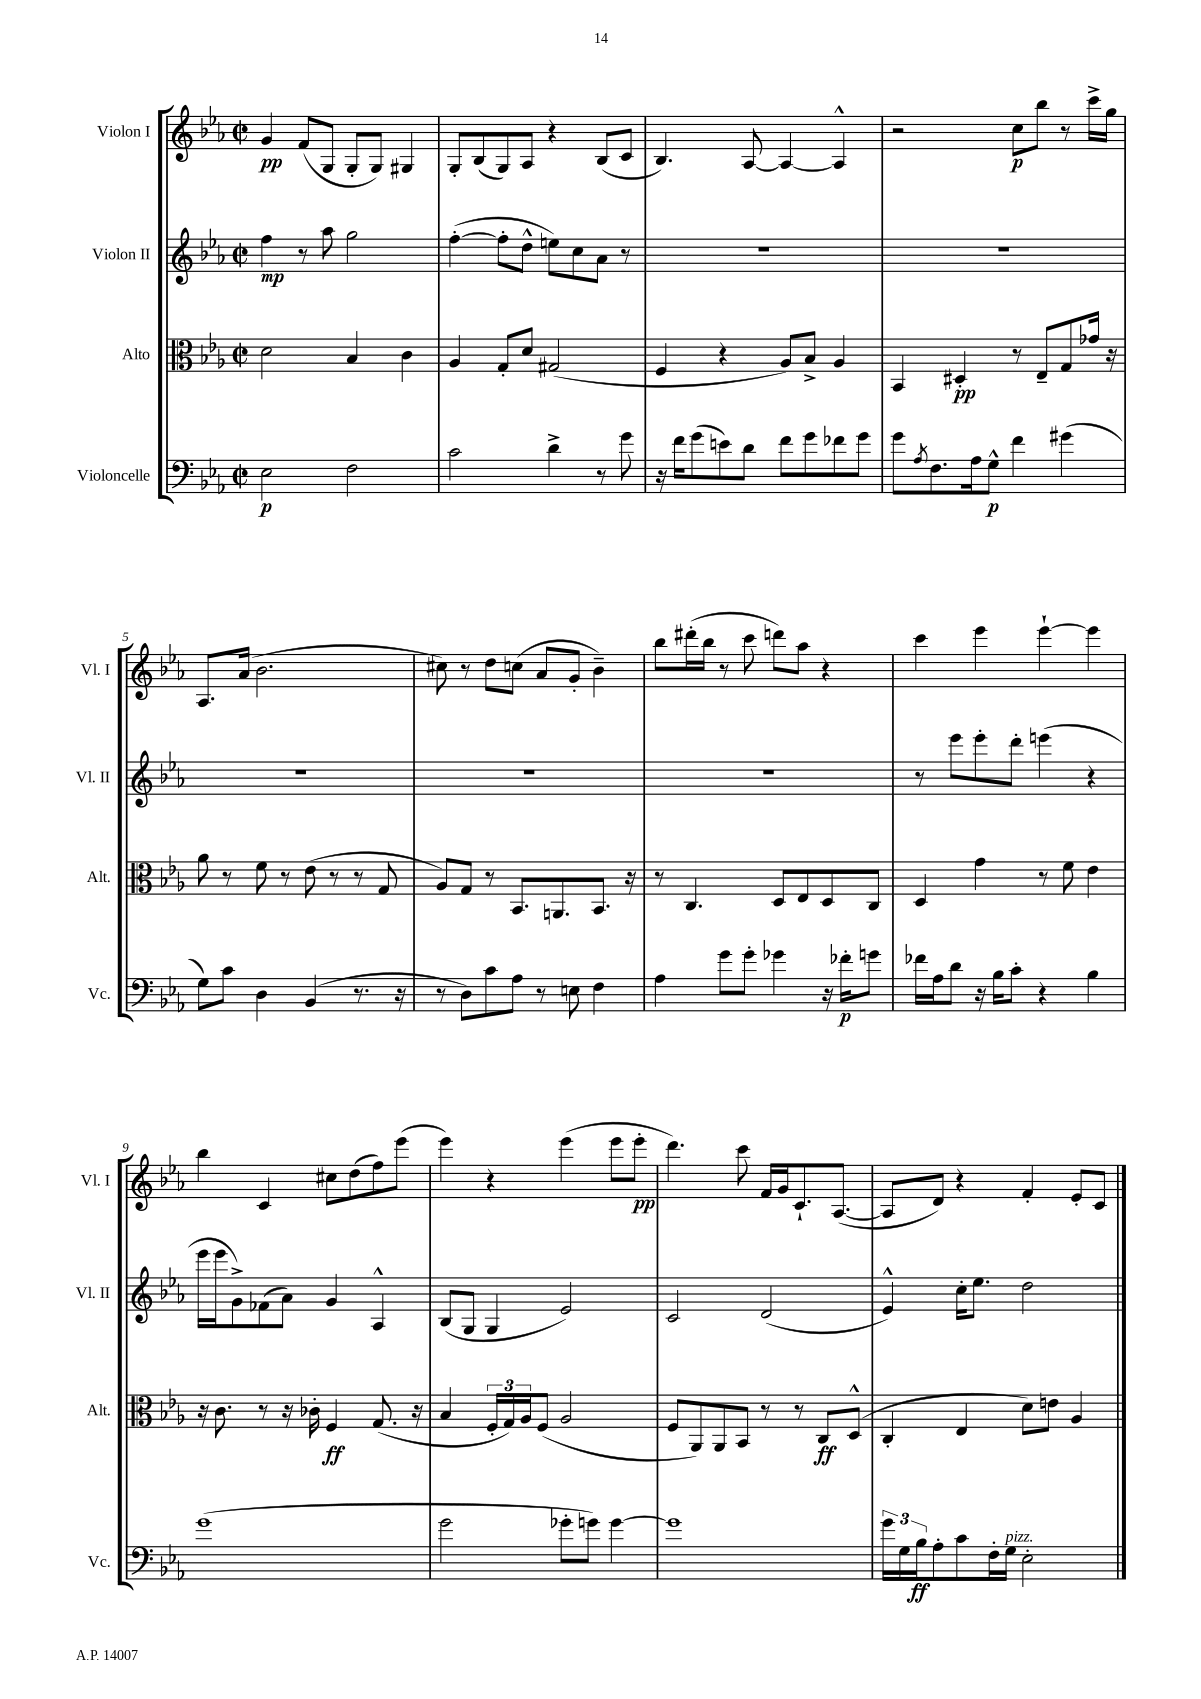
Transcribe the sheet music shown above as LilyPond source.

<<
\new StaffGroup <<
\new Staff = "s0" \with { instrumentName = "Violon I" shortInstrumentName = "Vl. I" } {
    \clef treble \key ees \major \defaultTimeSignature \time 2/2
    g'4\pp f'8( g8 g8-. g8) gis4 |
    g8-. bes8( g8) aes8 r4 bes8( c'8 |
    bes4.) aes8~ aes4~ aes4-^ |
    r2 c''8\p bes''8 r8 c'''16-> g''16 |
    aes8. aes'16( bes'2. |
    cis''8) r8 d''8 c''8( aes'8 g'8-. bes'4--) |
    bes''8 dis'''16-.( bes''16 r8 c'''8 d'''8) aes''8 r4 |
    c'''4 ees'''4 ees'''4~-! ees'''4 |
    bes''4 c'4 cis''8 d''8( f''8) ees'''8( |
    ees'''4) r4 ees'''4( ees'''8 ees'''8-.\pp |
    d'''4.) c'''8 f'16 g'16 c'8.-! aes8.~( |
    aes8 d'8) r4 f'4-. ees'8-. c'8 \bar "|." |
}
\new Staff = "s1" \with { instrumentName = "Violon II" shortInstrumentName = "Vl. II" } {
    \clef treble \key ees \major \defaultTimeSignature \time 2/2
    f''4\mp r8 aes''8 g''2 |
    f''4~-.( f''8-. d''8-^ e''8) c''8 aes'8 r8 |
    r1 |
    R1 |
    R1 |
    R1 |
    R1 |
    r8 ees'''8 ees'''8-. d'''8-. e'''4( r4 |
    ees'''16 ees'''16 g'8->) fes'8( aes'8) g'4 aes4-^ |
    bes8( g8 g4 ees'2) |
    c'2 d'2( |
    ees'4-^) c''16-. ees''8. d''2 \bar "|." |
}
\new Staff = "s2" \with { instrumentName = "Alto" shortInstrumentName = "Alt." } {
    \clef alto \key ees \major \defaultTimeSignature \time 2/2
    d'2 bes4 c'4 |
    aes4 g8-. d'8 gis2( |
    f4 r4 aes8) bes8-> aes4 |
    bes,4 dis4-.\pp r8 ees8-- g8 ges'16 r16 |
    aes'8 r8 f'8 r8 ees'8( r8 r8 g8 |
    aes8) g8 r8 bes,8. a,8. bes,8. r16 |
    r8 c4. d8 ees8 d8 c8 |
    d4 g'4 r8 f'8 ees'4 |
    r16 c'8. r8 r16 ces'16-. f4\ff g8.( r16 |
    bes4 \tuplet 3/2 { f16-. g16) aes16 } f8( aes2 |
    f8 aes,8) aes,8 bes,8 r8 r8 c8\ff d8-^( |
    c4-. ees4 d'8) e'8 aes4 \bar "|." |
}
\new Staff = "s3" \with { instrumentName = "Violoncelle" shortInstrumentName = "Vc." } {
    \clef bass \key ees \major \defaultTimeSignature \time 2/2
    ees2\p f2 |
    c'2 d'4-> r8 g'8 |
    r16 f'16 g'8( e'8) d'8 f'8 g'8 fes'8 g'8 |
    g'8 \acciaccatura { aes8 } f8. aes16 g8-^\p f'4 gis'4( |
    g8) c'8 d4 bes,4( r8. r16 |
    r8 d8) c'8 aes8 r8 e8 f4 |
    aes4 g'8 g'8-. ges'4 r16 fes'16-.\p g'8 |
    fes'16 aes16 d'8 r16 bes16 c'8-. r4 bes4 |
    g'1( |
    g'2 ges'8-. g'8) g'4~ |
    g'1 |
    \tuplet 3/2 { g'16 g16 bes16\ff } aes8-. c'8 f16-. g16^\markup { \italic "pizz." } ees2-. \bar "|." |
}
>>
>>
